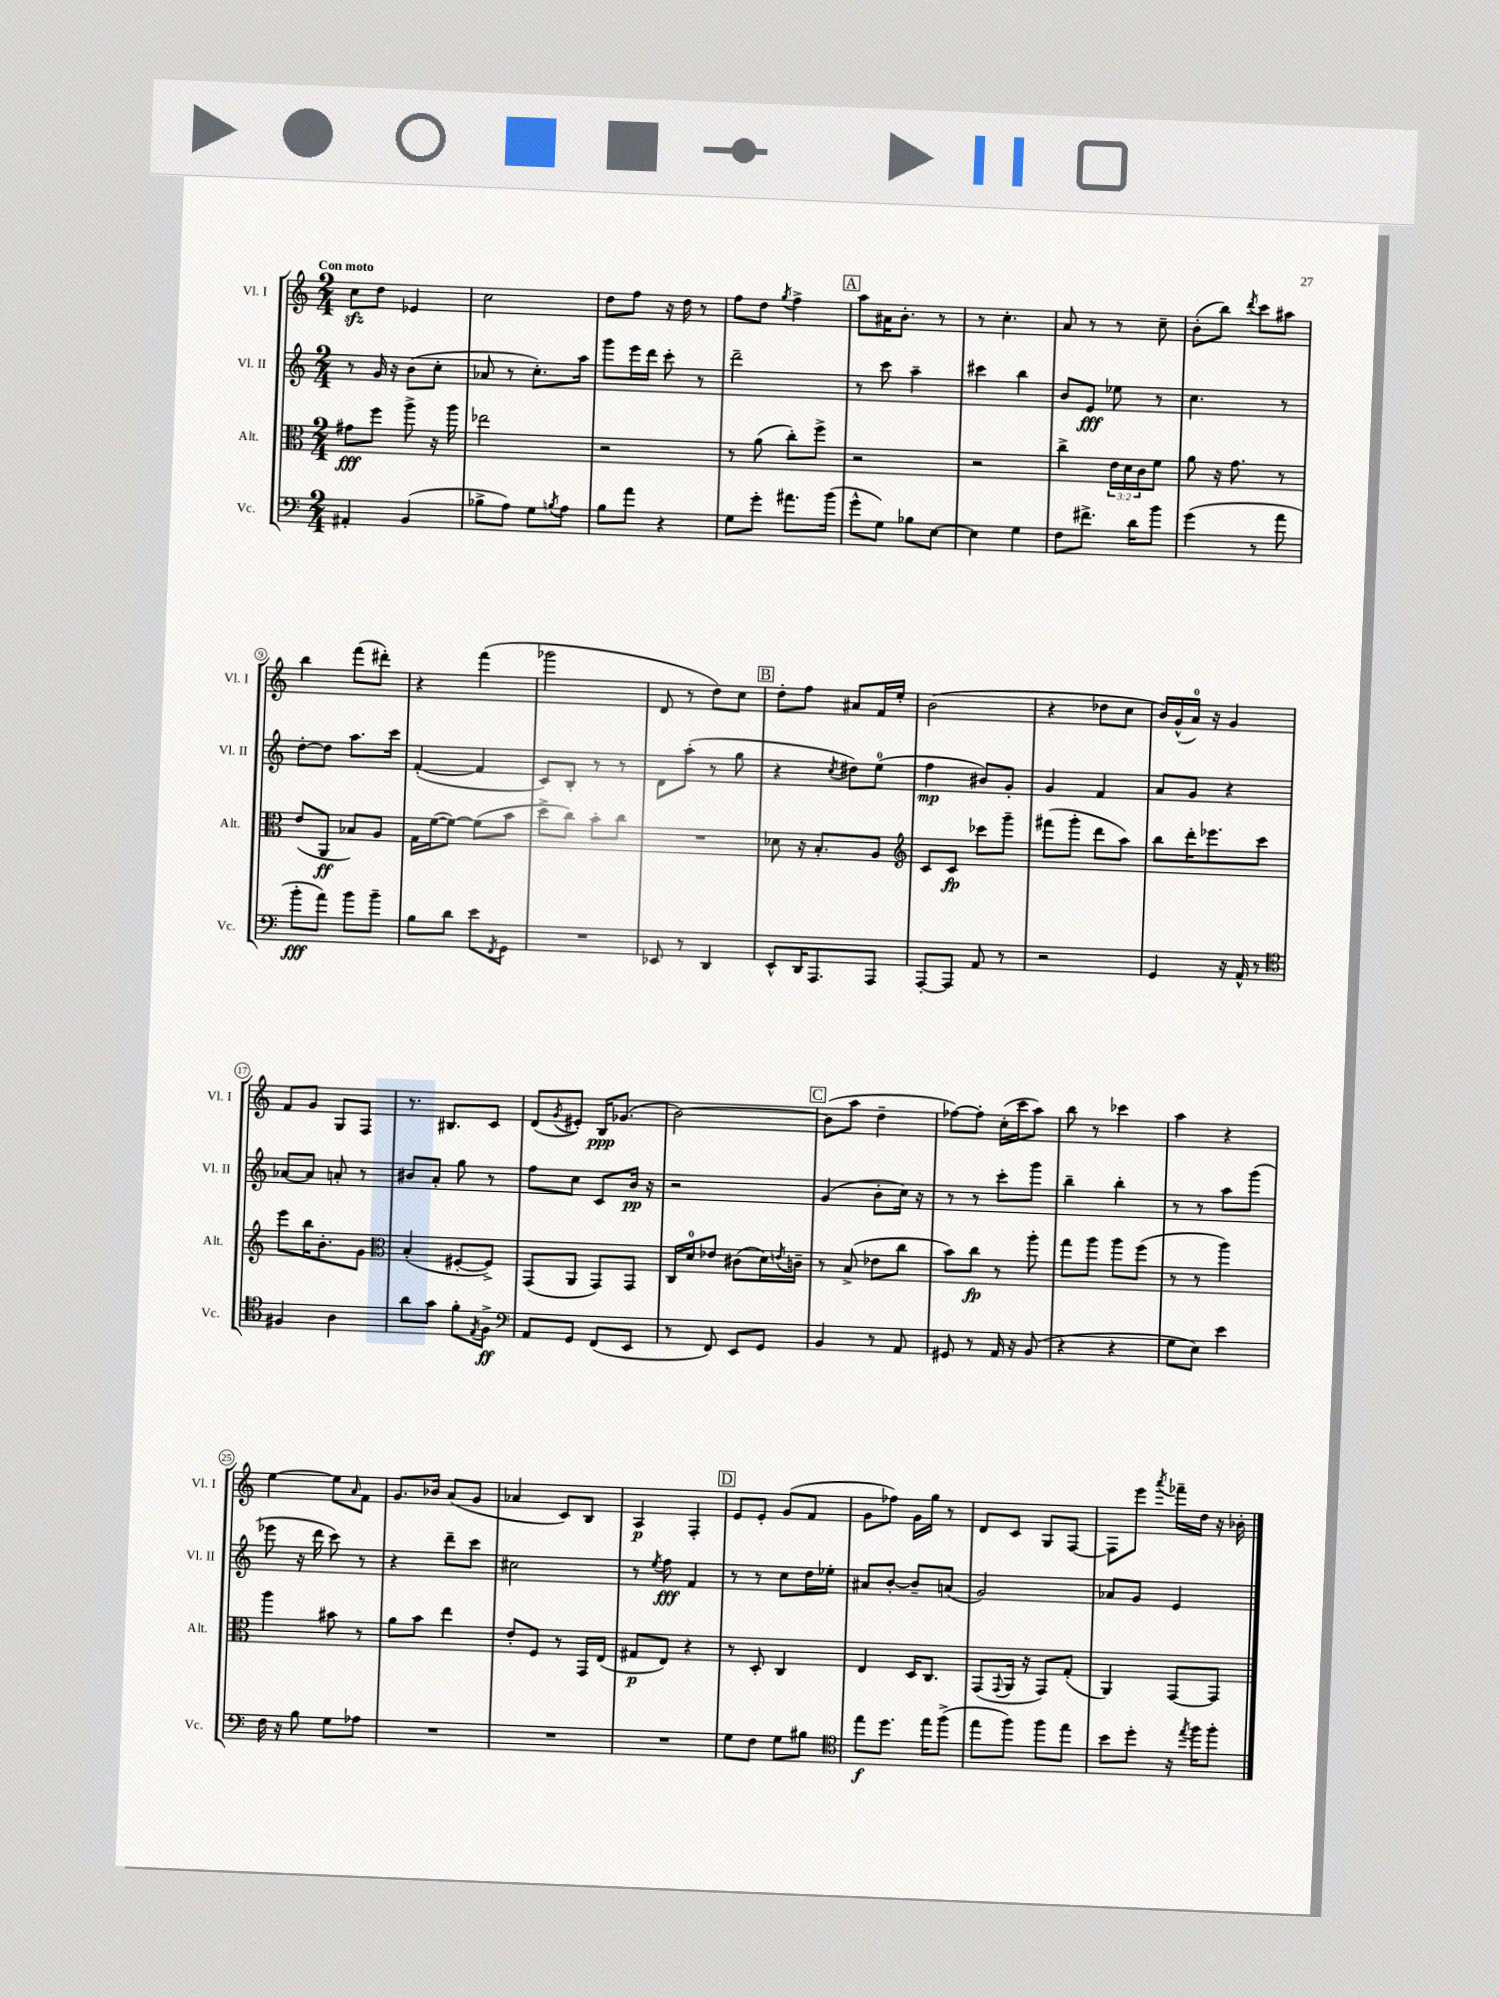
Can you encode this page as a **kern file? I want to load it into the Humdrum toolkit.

**kern	**dynam	**kern	**dynam	**kern	**dynam	**kern	**dynam
*part4	*part4	*part3	*part3	*part2	*part2	*part1	*part1
*staff4	*staff4	*staff3	*staff3	*staff2	*staff2	*staff1	*staff1
*I"Vc.	*	*I"Alt.	*	*I"Vl. II	*	*I"Vl. I	*
*I'Vc.	*	*I'Alt.	*	*I'Vl. II	*	*I'Vl. I	*
*clefF4	*	*clefC3	*	*clefG2	*	*clefG2	*
*k[]	*	*k[]	*	*k[]	*	*k[]	*
*M2/4	*	*M2/4	*	*M2/4	*	*M2/4	*
=1	=1	=1	=1	=1	=1	=1	=1
!	!	!	!	!	!	!LO:TX:a:B:t=Con moto	!
4AA#X'/	.	8g#X\L	fff	8r	.	8cczz\L	.
.	.	8ff\J	.	16g/	.	8dd\J	.
.	.	.	.	16r	.	.	.
(4BB/	.	8aa^\	.	(8b\L	.	4e-X/	.
.	.	16r	.	8cc'\J	.	.	.
.	.	16aa\	.	.	.	.	.
=2	=2	=2	=2	=2	=2	=2	=2
8B-X^\L	.	2ee-X\	.	8a-X/	.	2cc\	.
8A\J)	.	.	.	8r	.	.	.
8G\L	.	.	.	8.cc'\L)	.	.	.
8qBn/	.	.	.	.	.	.	.
8A\J	.	.	.	.	.	.	.
.	.	.	.	16aa\Jk	.	.	.
=3	=3	=3	=3	=3	=3	=3	=3
8B\L	.	2r	.	8ggg\L	.	8dd\L	.
8a\J	.	.	.	16eee\L	.	8ff\J	.
.	.	.	.	16ddd\JJ	.	.	.
4r	.	.	.	8ccc'\	.	16r	.
.	.	.	.	.	.	16dd\	.
.	.	.	.	8r	.	8r	.
=4	=4	=4	=4	=4	=4	=4	=4
8G\L	.	8r	.	2ddd~\	.	8ff\L	.
8g'\J	.	(8a\	.	.	.	8dd\J	.
.	.	.	.	.	.	8qgg/	.
8.a#X\L	.	8cc'\L)	.	.	.	4ff^\	.
.	.	8ff^\J	.	.	.	.	.
(16b\Jk	.	.	.	.	.	.	.
!!LO:REH:place=s1:t=A
=5	=5	=5	=5	=5	=5	=5	=5
8g^^\L	.	2r	.	8r	.	8aa\L	.
8G\J)	.	.	.	8ccc\	.	16a#X\K	.
.	.	.	.	.	.	8.b'\J	.
8B-X\L	.	.	.	4aa~\	.	.	.
[8E\J	.	.	.	.	.	8r	.
=6	=6	=6	=6	=6	=6	=6	=6
4E\]	.	2r	.	4ccc#X\	.	8r	.
.	.	.	.	.	.	4.cc'\	.
4G\	.	.	.	4bb\	.	.	.
=7	=7	=7	=7	=7	=7	=7	=7
8F\L	.	4cc^\	.	8b/L	.	8a/	.
8.f#X^\J	.	.	.	8e/J	fff	8r	.
.	.	24e\LL	.	8ee-X\	.	8r	.
.	.	24d\	.	.	.	.	.
16d\KL	.	.	.	.	.	.	.
.	.	24c\J	.	.	.	.	.
8b\J	.	8f\J	.	8r	.	8cc~\	.
=8	=8	=8	=8	=8	=8	=8	=8
(4g\	.	8a\	.	4.cc\	.	(8b'\L	.
.	.	16r	.	.	.	8bb\J)	.
.	.	8.g\	.	.	.	.	.
.	.	.	.	.	.	8qddd/	.
8r	.	.	.	.	.	8ccc\L	.
8a\	.	8r	.	8r	.	8aa#X\J	.
!!LO:LB:g=z
=9	=9	=9	=9	=9	=9	=9	=9
8b'\L	fff	(8e/L	.	[8dd'\L	.	4bb\	.
8a\J)	.	8AA/J	ff	8dd\J]	.	.	.
8b\L	.	8B-X/L)	.	8.aa\L	.	(8fff\L	.
8b~\J	.	8A/J	.	.	.	8ddd#X'\J)	.
.	.	.	.	16ccc\Jk	.	.	.
=10	=10	=10	=10	=10	=10	=10	=10
8B\L	.	16G\LL	.	([4f'/	.	4r	.
.	.	([16f\J	.	.	.	.	.
8d\J	.	8f\J_)	.	.	.	.	.
8e\L	.	(8f\L]	.	4f/]	.	(4fff\	.
8qFF/	.	.	.	.	.	.	.
8GG\J	.	8b\J	.	.	.	.	.
=11	=11	=11	=11	=11	=11	=11	=11
2r	.	8dd^\L	.	8c/L)	.	2ggg-X\	.
.	.	8cc\J)	.	8B'/J	.	.	.
.	.	8b'\L	.	8r	.	.	.
.	.	8cc\J	.	8r	.	.	.
=12	=12	=12	=12	=12	=12	=12	=12
8EE-X/	.	2r	.	8d\L	.	8d/	.
8r	.	.	.	(8aa'\J	.	8r	.
4DD/	.	.	.	8r	.	8dd\L)	.
.	.	.	.	8gg\	.	8cc\J	.
!!LO:REH:place=s1:t=B
=13	=13	=13	=13	=13	=13	=13	=13
8EE^^/L	.	8d-X\	.	4r	.	8dd'\L	.
16DD/K	.	16r	.	.	.	8ff\J	.
8.AAA/	.	8.B'/L	.	.	.	.	.
.	.	.	.	8qcc/	.	.	.
.	.	.	.	8dd#X\L)	.	8a#X/L	.
8AAA/J	.	8A/J	.	(8ee\J	.	16f/L	.
.	.	.	.	.	.	16ee'/JJ	.
=14	=14	=14	=14	=14	=14	=14	=14
*	*	*clefG2	*	*	*	*	*
[8AAA'/L	.	8c/L	.	4ff\	mp	(2b\	.
8AAA/J]	.	8c/J	fp	.	.	.	.
8AA/	.	8ccc-X\L	.	8b#X/L)	.	.	.
8r	.	8ggg~\J	.	8g'/J	.	.	.
=15	=15	=15	=15	=15	=15	=15	=15
2r	.	(8fff#X\L	.	4g/	.	4r	.
.	.	8ggg'\J	.	.	.	.	.
.	.	8ddd\L	.	4f/	.	8dd-X\L	.
.	.	8aa\J)	.	.	.	8cc\J	.
=16	=16	=16	=16	=16	=16	=16	=16
4GG/	.	8bb\L	.	8a/L	.	16b/LL)	.
.	.	.	.	.	.	(16g^^/	.
.	.	16ddd'\K	.	8g/J	.	16a/JJ)	.
.	.	8.eee-X\	.	.	.	16r	.
16r	.	.	.	4r	.	4g/	.
16AA^^/	.	.	.	.	.	.	.
8r	.	8ccc\J	.	.	.	.	.
!!LO:LB:g=z
=17	=17	=17	=17	=17	=17	=17	=17
*clefC4	*	*	*	*	*	*	*
4F#X/	.	8eee\L	.	[8a-X/L	.	8f/L	.
.	.	16bb\K	.	8a-/J]	.	8g/J	.
.	.	8.b'\	.	.	.	.	.
4A\	.	.	.	8an'/	.	8G/L	.
.	.	8g\J	.	8r	.	8F/J	.
=18	=18	=18	=18	=18	=18	=18	=18
*	*	*clefC3	*	*	*	*	*
8a\L	.	(4B'/	.	8b#X/L	.	8.r	.
8g\J	.	.	.	8a'/J	.	.	.
.	.	.	.	.	.	8.B#X/L	.
8f'\L	.	[8F#X'/L	.	8gg\	.	.	.
8qE/	.	.	.	.	.	.	.
8F^\J	ff	8F#^/J])	.	8r	.	8c/J	.
=19	=19	=19	=19	=19	=19	=19	=19
*clefF4	*	*	*	*	*	*	*
8AA/L	.	(8GG/L	.	8ff\L	.	(8d/L	.
.	.	.	.	.	.	8qg/	.
8GG/J	.	8AA/J	.	8cc\J	.	8e#X'/J)	.
(8FF/L	.	8GG/L)	.	8c/L	.	16B/KL	ppp
.	.	.	.	.	.	(8.g-X/J	.
8EE/J	.	8GG/J	.	16b/Jk	pp	.	.
.	.	.	.	16r	.	.	.
=20	=20	=20	=20	=20	=20	=20	=20
8r	.	16C/LL	.	2r	.	[2b\)	.
.	.	16d/J	.	.	.	.	.
8FF/)	.	8e-X/J	.	.	.	.	.
8EE/L	.	(8c#X\L	.	.	.	.	.
8GG/J	.	16d\L)	.	.	.	.	.
.	.	8qen/	.	.	.	.	.
.	.	16cn~\JJ	.	.	.	.	.
!!LO:REH:place=s1:t=C
=21	=21	=21	=21	=21	=21	=21	=21
4BB/	.	8r	.	(4g/	.	(8b\L]	.
.	.	(8B^/	.	.	.	8aa\J	.
8r	.	8e-X\L	.	8b'\L	.	4dd~\	.
8AA/	.	8cc\J	.	16cc\Jk)	.	.	.
.	.	.	.	16r	.	.	.
=22	=22	=22	=22	=22	=22	=22	=22
8GG#X/	.	8b\L)	.	8r	.	[8ff-X\L)	.
8r	.	8cc\J	fp	8r	.	8ff-'\J]	.
16AA/	.	8r	.	8ccc'\L	.	(16cc'\LL	.
16r	.	.	.	.	.	16ccc\J	.
(8BB/	.	8aa'\	.	8ggg\J	.	8aa\J)	.
=23	=23	=23	=23	=23	=23	=23	=23
4r	.	8gg\L	.	4bb~\	.	8bb\	.
.	.	8aa\J	.	.	.	8r	.
4r	.	8aa\L	.	4bb'\	.	4ccc-X\	.
.	.	(8ff\J	.	.	.	.	.
=24	=24	=24	=24	=24	=24	=24	=24
8G\L	.	8r	.	8r	.	4aa\	.
8E\J)	.	8r	.	8r	.	.	.
4e\	.	4aa\)	.	8aa\L	.	4r	.
.	.	.	.	(8ggg\J	.	.	.
!!LO:LB:g=z
=25	=25	=25	=25	=25	=25	=25	=25
16F\	.	4aa\	.	8eee-X\	.	[4ee\	.
16r	.	.	.	.	.	.	.
8B\	.	.	.	16r	.	.	.
.	.	.	.	16ddd\	.	.	.
8G\L	.	8b#X\	.	8ccc\)	.	8ee\L]	.
.	.	.	.	.	.	16qqa/	.
8A-X\J	.	8r	.	8r	.	8f\J	.
=26	=26	=26	=26	=26	=26	=26	=26
2r	.	8a\L	.	4r	.	8.g/L	.
.	.	8b\J	.	.	.	.	.
.	.	.	.	.	.	16b-X/Jk	.
.	.	4ee\	.	8ddd~\L	.	(8a/L	.
.	.	.	.	8ccc\J	.	8g/J	.
=27	=27	=27	=27	=27	=27	=27	=27
2r	.	8e'/L	.	2cc#X\	.	4a-X/	.
.	.	8F/J	.	.	.	.	.
.	.	8r	.	.	.	8c/L)	.
.	.	16GG/LL	.	.	.	8B/J	.
.	.	(16E/JJ	.	.	.	.	.
=28	=28	=28	=28	=28	=28	=28	=28
2r	.	8G#X/L	p	8r	.	4A/	p
.	.	.	.	8qee/	.	.	.
.	.	8E/J)	.	8ff\	fff	.	.
.	.	4r	.	4f/	.	4F'/	.
!!LO:REH:place=s1:t=D
=29	=29	=29	=29	=29	=29	=29	=29
8G\L	.	8r	.	8r	.	8e/L	.
8F\J	.	8D'/	.	8r	.	8e'/J	.
8G\L	.	4C/	.	8cc\L	.	(8g/L	.
8B#X\J	.	.	.	16dd\L	.	8f/J	.
.	.	.	.	16ee-X'\JJ	.	.	.
=30	=30	=30	=30	=30	=30	=30	=30
*clefC4	*	*	*	*	*	*	*
8ee\L	f	4E/	.	8a#X/L	.	8g\L	.
8.dd\J	.	.	.	[8b'/J	.	8ff-X\J)	.
.	.	16D/KL	.	8b~/L]	.	16g\LL	.
16ee\KL	.	8.C/J	.	.	.	16gg\JJ	.
(8ff^\J	.	.	.	(8an/J	.	8r	.
=31	=31	=31	=31	=31	=31	=31	=31
8ee\L	.	(8GG/L	.	2g/)	.	8d/L	.
.	.	8qqGG/	.	.	.	.	.
8ff\J)	.	16AA/Jk	.	.	.	8c/J	.
.	.	16r	.	.	.	.	.
8ff\L	.	8GG/L)	.	.	.	8G/L	.
8ee\J	.	(8G'/J	.	.	.	[8F/J	.
=32	=32	=32	=32	=32	=32	=32	=32
8b\L	.	4AA/)	.	8a-X/L	.	8F\L]	.
8dd'\J	.	.	.	8g/J	.	8eee\J	.
.	.	.	.	.	.	8qaaa/	.
16r	.	[8GG/L	.	4e/	.	16fff-X~\LL	.
8qee/	.	.	.	.	.	.	.
16ff\KL	.	.	.	.	.	16dd\JJ	.
8ff'\J	.	8GG/J]	.	.	.	16r	.
.	.	.	.	.	.	16b-X'\	.
==	==	==	==	==	==	==	==
*-	*-	*-	*-	*-	*-	*-	*-
